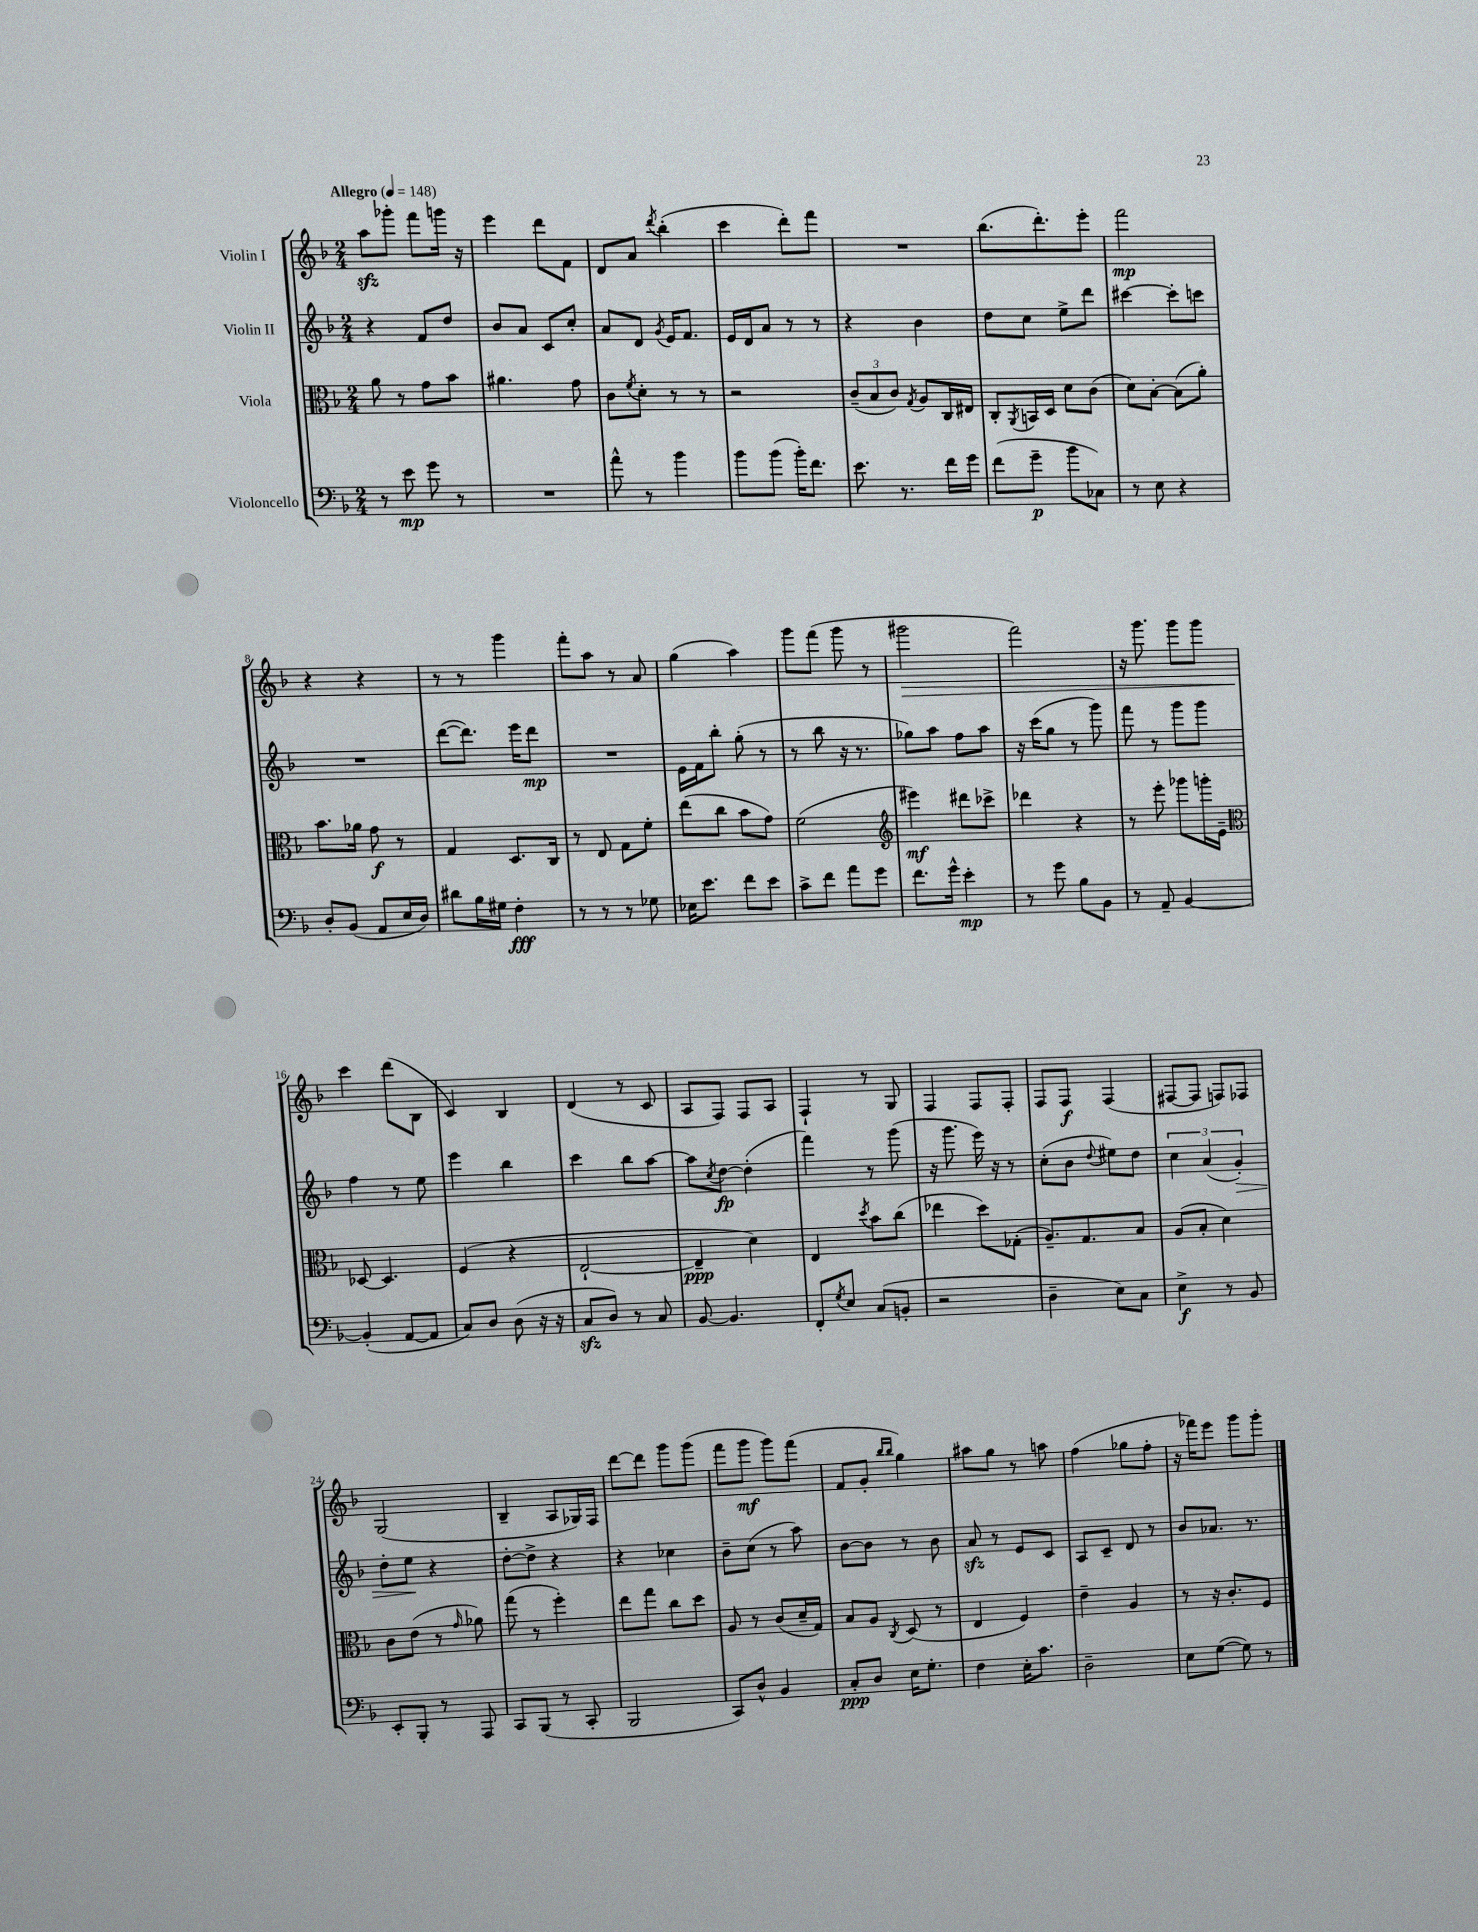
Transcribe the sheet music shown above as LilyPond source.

<<
\new StaffGroup <<
\new Staff = "s0" \with { instrumentName = "Violin I" } {
    \clef treble \key f \major \numericTimeSignature \time 2/4 \tempo "Allegro" 4 = 148
    a''8\sfz ges'''8-. f'''8 g'''16 r16 |
    e'''4 d'''8 f'8 |
    d'8 a'8 \acciaccatura { d'''8 } bes''4-.( |
    c'''4 d'''8-.) f'''8 |
    R2 |
    bes''8.( d'''8.-.) e'''8-. |
    f'''2\mp |
    r4 r4 |
    r8 r8 g'''4 |
    f'''8-. a''8 r8 a'8 |
    g''4( a''4) |
    g'''8 f'''8( g'''8 r8 |
    gis'''2\> |
    f'''2) |
    r16 g'''8. g'''8 g'''8 |
    c'''4\! d'''8( bes8 |
    c'4) bes4 |
    d'4( r8 c'8 |
    a8 f8) f8 a8 |
    f4-! r8 g8 |
    f4 f8 f8-. |
    f8 f8\f f4( |
    fis8~ fis8 f8) fes8 |
    g2( |
    bes4-- a8 ges16) f16 |
    d'''8~ d'''8 g'''8 g'''8( |
    f'''8 g'''8\mf g'''8) f'''8( |
    f'8 g'8-. \grace { bes''16 bes''16 } g''4) |
    ais''8 g''8 r8 a''8 |
    f''4( ges''8 f''8-. |
    r16 fes'''16) e'''8 g'''8 g'''8-. \bar "|." |
}
\new Staff = "s1" \with { instrumentName = "Violin II" } {
    \clef treble \key f \major \numericTimeSignature \time 2/4
    r4 f'8 d''8 |
    bes'8 a'8 c'8 c''8-. |
    a'8 d'8 \acciaccatura { g'8 } e'16 f'8. |
    e'16 d'16 a'8 r8 r8 |
    r4 bes'4 |
    d''8 c''8 e''8-> d'''8 |
    cis'''4~ cis'''8-. c'''8 |
    R2 |
    d'''8~( d'''8.) e'''16 d'''8\mp |
    R2 |
    e'16 f'16 bes''8-. g''8-.( r8 |
    r8 bes''8 r16 r8. |
    ges''8) a''8 f''8 a''8 |
    r16 c'''16( g''8 r8 g'''8) |
    f'''8 r8 g'''8 g'''8 |
    f''4 r8 e''8 |
    e'''4 bes''4 |
    c'''4 bes''8 a''8~ |
    a''8 \acciaccatura { c''8 } d''8~\fp d''4-.( |
    f'''4) r8 g'''8( |
    r16 g'''8. e'''16) r16 r8 |
    c''8-.( bes'8 \appoggiatura { d''8 } eis''8) d''8 |
    \tuplet 3/2 { c''4 a'4( g'4-.\>) } |
    d''8-. e''8\! r4 |
    d''8~-. d''8-> r4 |
    r4 ces''4 |
    bes'8-- c''8( r8 a''8) |
    bes'8~ bes'8 r8 bes'8 |
    a'8\sfz r8 e'8 c'8 |
    a8 c'8-- d'8 r8 |
    bes'8 aes'8. r8. \bar "|." |
}
\new Staff = "s2" \with { instrumentName = "Viola" } {
    \clef alto \key f \major \numericTimeSignature \time 2/4
    a'8 r8 g'8 bes'8 |
    ais'4. g'8 |
    c'8 \acciaccatura { f'8 } d'8-. r8 r8 |
    r2 |
    \tuplet 3/2 { c'8--( bes8 c'8) } \acciaccatura { g8 } a8 c16 eis16 |
    c8-. \acciaccatura { a,8 } b,16 d16 d'8 c'8( |
    d'8) bes8~-. bes8( a'8-.) |
    bes'8. aes'16 g'8\f r8 |
    g4 d8. c16 |
    r8 e8 g8 f'8-. |
    e''8( c''8 bes'8 g'8) |
    f'2( |
    \clef treble eis'''4\mf) dis'''8 ces'''8-> |
    des'''4 r4 |
    r8 e'''8-. ges'''8 g'''16-. e'16-- |
    \clef alto des8~ des4. |
    f4( r4 |
    e2~-! |
    e4--\ppp d'4) |
    e4 \acciaccatura { d''8 } bes'8 c''8( |
    ees''4 d''8) ges8-.( |
    a8.--) g8. bes8 |
    a8( bes8-. d'4) |
    c'8 e'8( r8 \grace { g'16 } aes'8) |
    g''8( r8 f''4-.) |
    e''8 g''8 c''8 d''8 |
    a8 r8 c'8( d'16-- g16) |
    bes8 a8 \acciaccatura { c8 } d8( r8 |
    e4 f4) |
    e'4-- a4 |
    r8 r16 c'8.-. f8 \bar "|." |
}
\new Staff = "s3" \with { instrumentName = "Violoncello" } {
    \clef bass \key f \major \numericTimeSignature \time 2/4
    r8 e'8\mp g'8 r8 |
    R2 |
    a'8-^ r8 bes'4 |
    bes'8 bes'8( bes'16-.) f'8. |
    e'8. r8. f'16 g'16 |
    f'8( g'8--\p bes'8 ces8) |
    r8 e8 r4 |
    d8-. bes,8( a,8 e16 d16) |
    dis'8 bes16 gis16 f4-.\fff |
    r8 r8 r8 ges8 |
    ees16 e'8. f'8 e'8 |
    c'8-> f'8 a'8 g'8 |
    f'8. g'16-^ e'4-.\mp |
    r8 g'8 bes8 bes,8 |
    r8 a,8-- bes,4~ |
    bes,4-.( a,8~ a,8 |
    c8) d8 d8( r16 r16 |
    c8\sfz d8) r8 c8 |
    bes,8~ bes,4. |
    f,8-. \acciaccatura { g8 } e8 c8( b,8-. |
    r2 |
    d4-- e8) c8 |
    e4->\f r8 bes,8 |
    e,8-. bes,,8-. r8 a,,8 |
    c,8 bes,,8( r8 c,8-. |
    bes,,2 |
    c,8) d8-^ bes,4 |
    c8-.\ppp d8 e16 g8.-. |
    f4 e16-. c'8. |
    d2-- |
    e8 g8~( g8) r8 \bar "|." |
}
>>
>>
